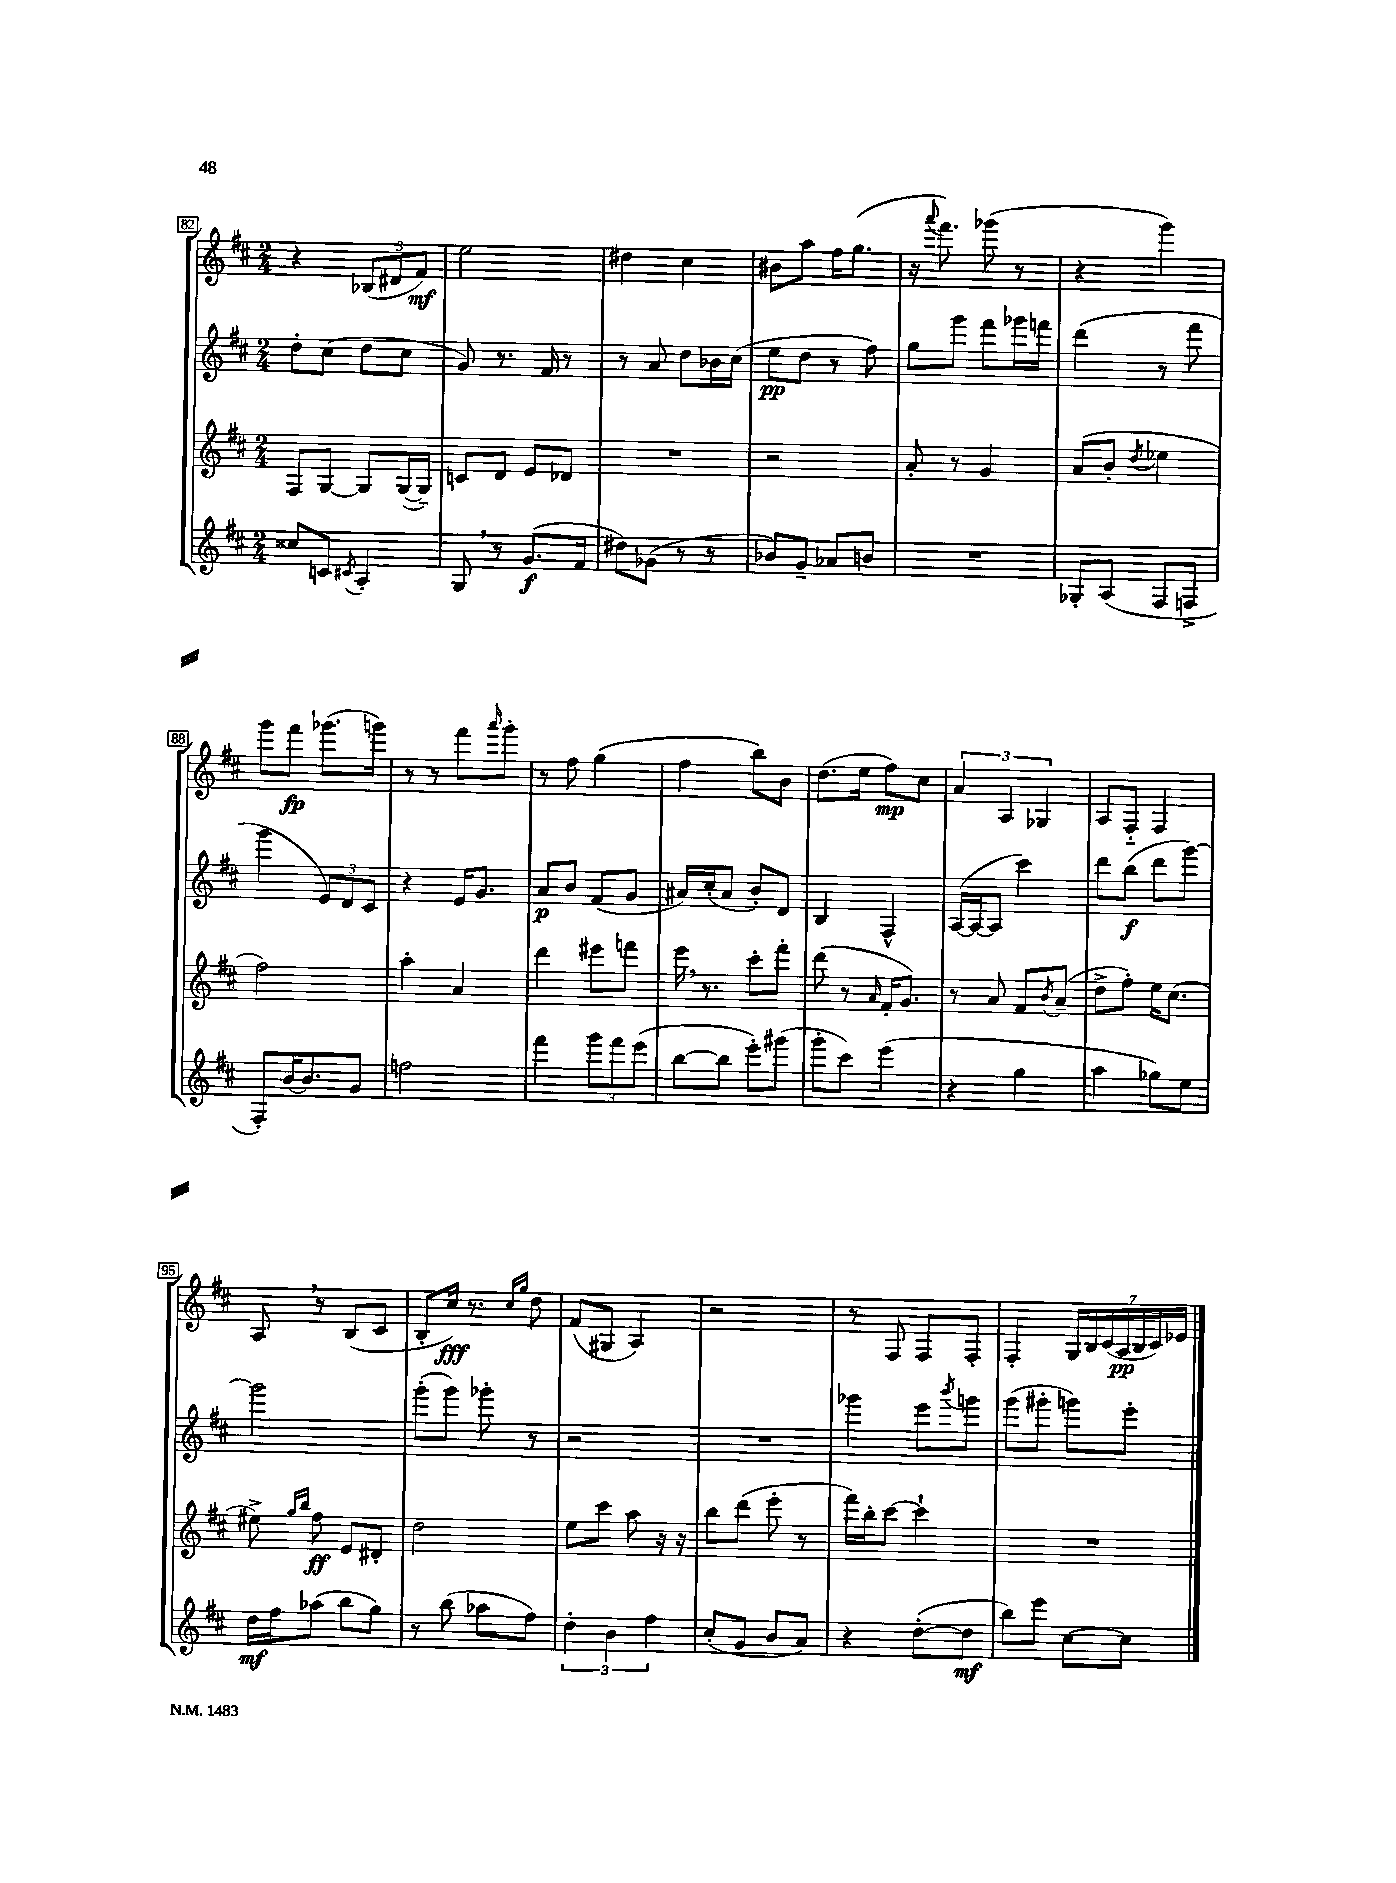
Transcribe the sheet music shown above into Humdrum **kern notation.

**kern	**kern	**kern	**kern
*staff4	*staff3	*staff2	*staff1
*clefG2	*clefG2	*clefG2	*clefG2
*k[f#c#]	*k[f#c#]	*k[f#c#]	*k[f#c#]
*M2/4	*M2/4	*M2/4	*M2/4
8cc##	8F#	8dd'	4r
8c	[8G	(8cc#	.
8qc#	.	.	.
4A'	8G]	8dd	(12B-
.	.	.	12d#
.	([16G	8cc#	.
.	.	.	12f#)
.	16G~])	.	.
=	=	=	=
8G	8c	8g)	2ee
8r	8d	8.r	.
(8.g	8e	.	.
.	.	16f#	.
.	8d-	8r	.
16f#	.	.	.
=	=	=	=
8dd#)	2r	8r	4dd#
(8g-	.	8a	.
8r	.	8dd	4cc#
8r	.	16b-	.
.	.	(16cc#	.
=	=	=	=
8b-)	2r	8ee	8b#
8g~	.	8dd	8aa
8a-	.	8r	16ff#
.	.	.	(8.gg
8b	.	8ff#)	.
=	=	=	=
2r	8a'	8gg	16r
.	.	.	8qqaaa
.	.	.	8.fff#)
.	8r	8ggg	.
.	4g	8fff#	(8ggg-
.	.	16ggg-	8r
.	.	16fff	.
=	=	=	=
8G-'	(8a	(4ddd	4r
(8A	8b'	.	.
.	8qdd	.	.
8F#	4ee-	8r	4ggg)
8F^	.	8fff#	.
=	=	=	=
8F#')	2ff#)	4ggg	8ggg
[16b	.	.	8fff#
8.b]	.	.	.
.	.	12e)	(8.ggg-
.	.	12d	.
8g	.	.	.
.	.	12c#	.
.	.	.	16ggg)
=	=	=	=
2ff	4aa'	4r	8r
.	.	.	8r
.	4a	16e	8fff#
.	.	8.g	.
.	.	.	16qqaaa
.	.	.	8ggg'
=	=	=	=
4fff#	4ddd	8a	8r
.	.	8b	8ff#
12ggg	8eee#	(8f#	(4gg
12fff#	.	.	.
.	8fff	8g	.
(12eee	.	.	.
=	=	=	=
[8bb	16eee	16a#)	4ff#
.	8.r	(16cc#'	.
8bb]	.	8a#	.
8eee')	8ccc#'	8b')	8bb)
(8ggg#	8fff#'	8d	8b
=	=	=	=
8ggg'	(8ddd	4B	(8.dd
8ccc#)	8r	.	.
.	.	.	16ee
.	16qqa	.	.
(4eee	16f#'	4F#^^	8ff#)
.	8.g)	.	.
.	.	.	8cc#
=	=	=	=
4r	8r	([16A	6a
.	.	16A_	.
.	8a	8A]	.
.	.	.	6A
4gg	8f#	4ccc#)	.
.	.	.	6G-
.	8qb	.	.
.	(8a~	.	.
=	=	=	=
4aa	8dd^	8ddd	8A
.	8ff#')	(8bb	8F#'~
8gg-)	16ee	8ddd	4F#
.	(8.cc#	.	.
8ee	.	[8ggg)	.
=	=	=	=
16dd	8ee#^)	2ggg]	8A
16ff#	.	.	.
.	16qqgg	.	.
.	16qqbb	.	.
(8aa-	8ff#	.	8r
8bb	8e	.	(8B
8gg)	8d#'	.	8c#
=	=	=	=
8r	2dd	(8ggg'	8B'
(8bb	.	8ggg)	16cc#)
.	.	.	8.r
8aa-	.	8ggg-'	.
.	.	.	16qqcc#
.	.	.	16qqgg
8ff#)	.	8r	8dd
=	=	=	=
6dd'	8ee	2r	(8f#
.	8ccc#	.	8G#
6b	.	.	.
.	8aa	.	4A)
6ff#	.	.	.
.	16r	.	.
.	16r	.	.
=	=	=	=
(8cc#'	8bb	2r	2r
8g	(8ddd	.	.
8b	8eee'	.	.
8a)	8r	.	.
=	=	=	=
4r	16fff#)	4ggg-	8r
.	16bb'	.	.
.	[8ccc#	.	8F#
([8dd'	4ccc#`]	8eee	8F#
.	.	8qbbb	.
8dd]	.	8ggg	8F#'
=	=	=	=
8bb)	2r	(8ggg	4F#'
8eee	.	8ggg#'	.
[8cc#	.	8ggg)	28G
.	.	.	28B
.	.	.	(28c#
.	.	.	28A
8cc#]	.	8eee'	.
.	.	.	28B
.	.	.	28c#)
.	.	.	28e-
==	==	==	==
*-	*-	*-	*-
